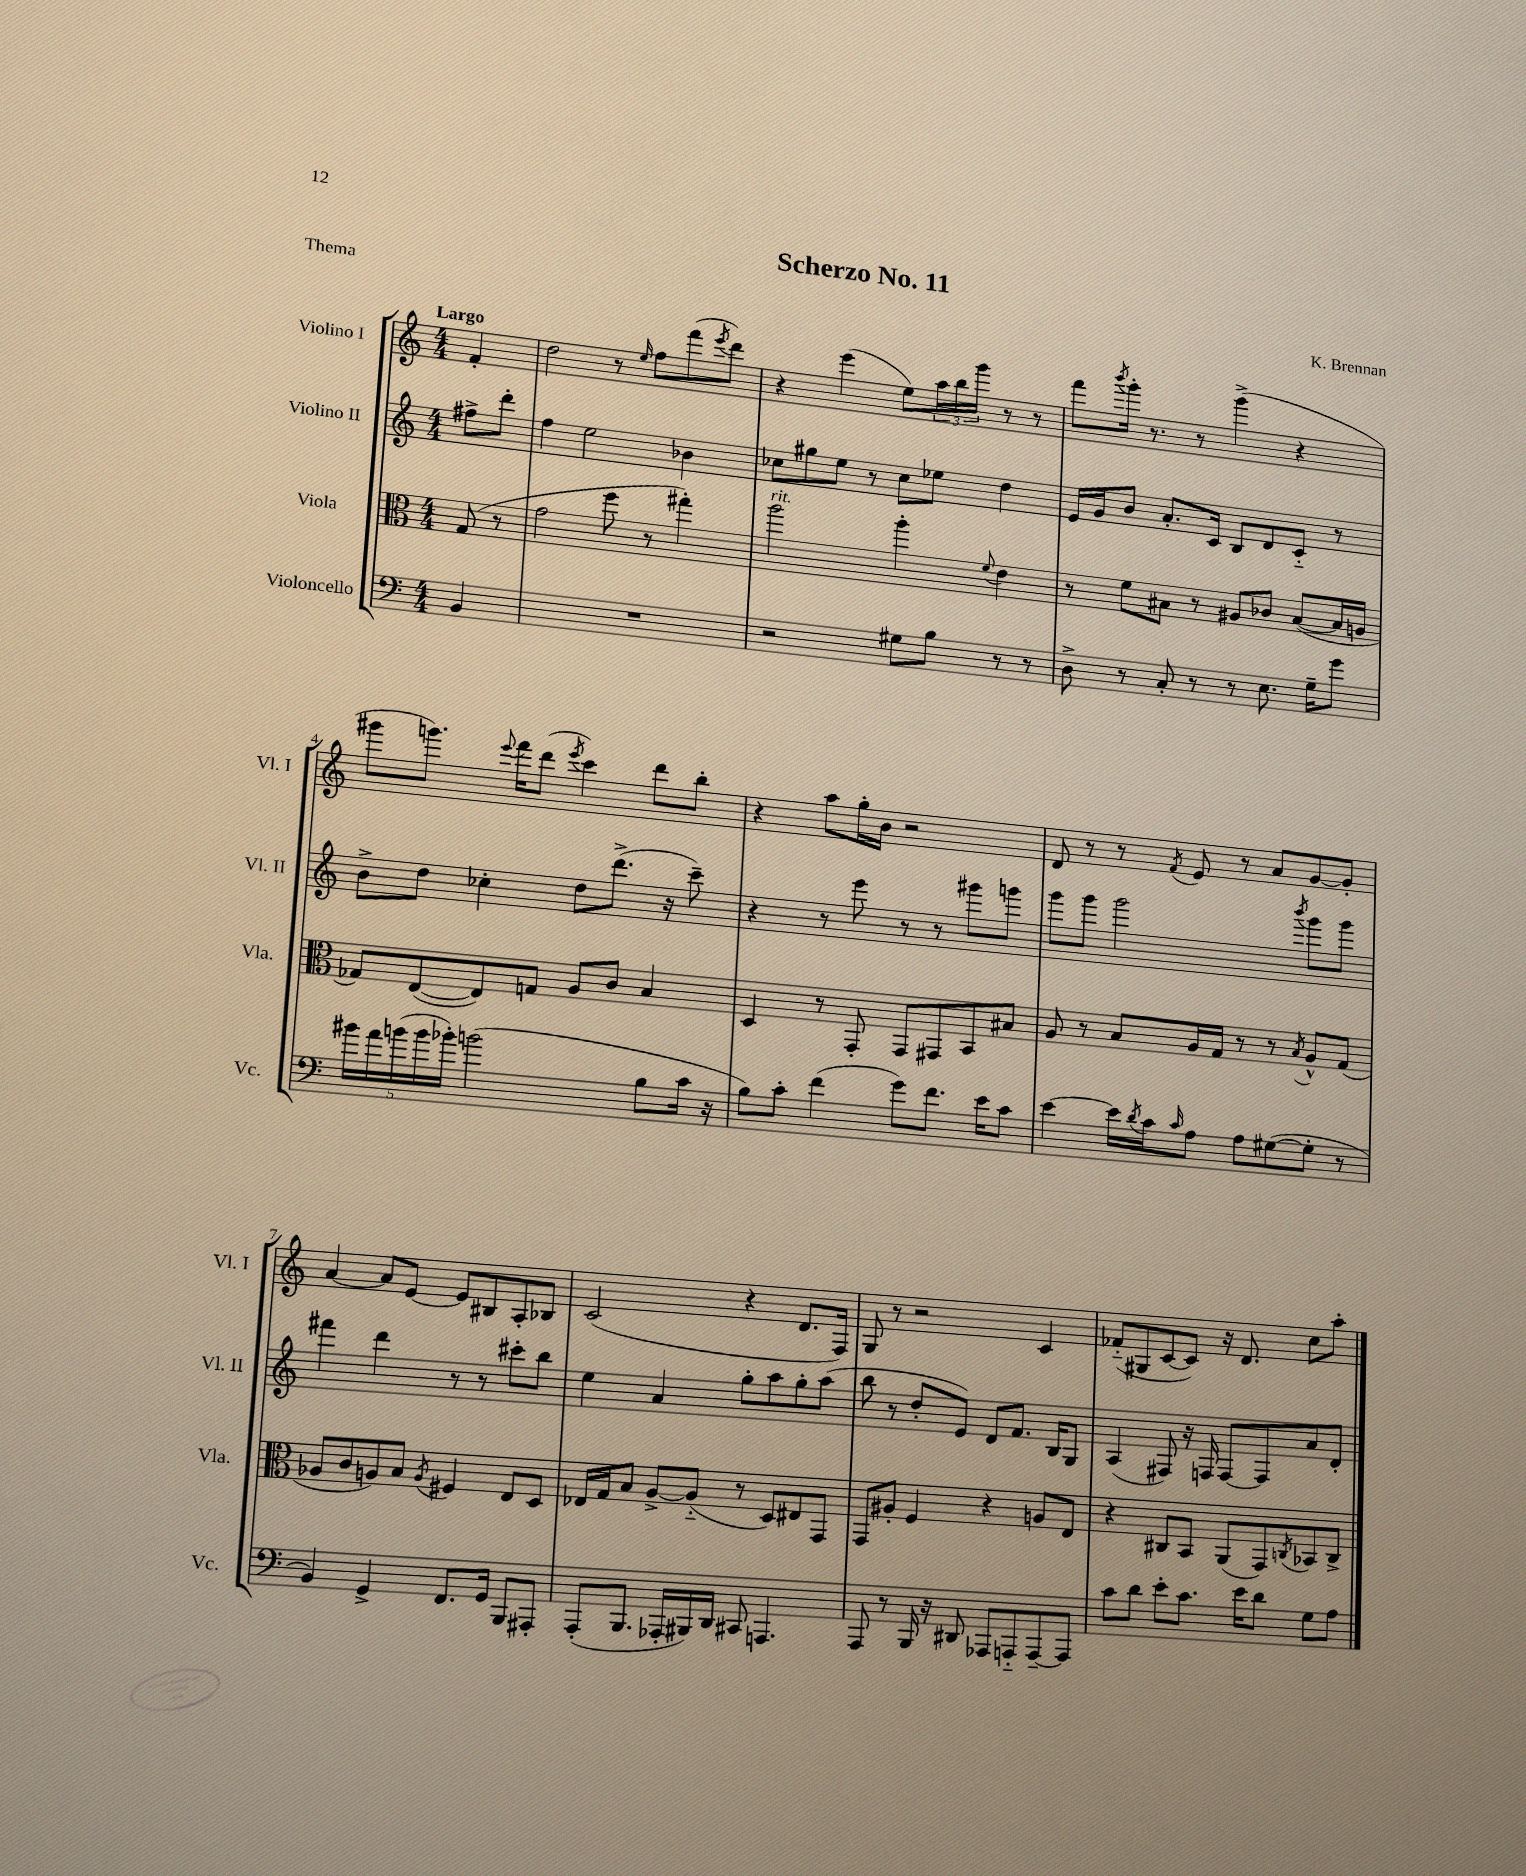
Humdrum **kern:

**kern	**kern	**kern	**kern
*staff4	*staff3	*staff2	*staff1
*clefF4	*clefC3	*clefG2	*clefG2
*k[]	*k[]	*k[]	*k[]
*M4/4	*M4/4	*M4/4	*M4/4
4BB	(8G	8ff#^	4f'
.	8r	8ddd'	.
=	=	=	=
1r	2g	4ff	2dd
.	.	2ee	.
.	8ff	.	8r
.	.	.	16qqee
.	8r	.	8ff
.	4gg#')	4b-	(8fff
.	.	.	8qeee
.	.	.	8ddd)
=	=	=	=
2r	2aa	8cc-	4r
.	.	8gg#	.
.	.	8ee	(4eee
.	.	8r	.
8G#	4aa'	8cc-	8ee)
8B	.	8ee-	24aa
.	.	.	24bb
.	.	.	24ggg
.	8qqf	.	.
8r	4e	4dd	8r
8r	.	.	8r
=	=	=	=
8D^	8r	16e	8fff
.	.	16g	.
.	.	.	8qbbb
8r	8f	8b	16ggg'
.	.	.	8.r
8C'	8B#	8.a'	.
8r	8r	.	8r
.	.	16c	.
8r	8A#	8B	(4ggg^
8.E	8c-	8d	.
.	([8B#	8c'~	4r
16G~	.	.	.
8g	16B#]	8r	.
.	16A	.	.
=	=	=	=
20b#	8G-)	8b^	8ggg#
20a	.	.	.
(20b	.	.	.
.	([8E	8dd	8.ggg)
20b	.	.	.
20b-')	.	.	.
(2b	8E])	4cc-'	.
.	.	.	8qqeee
.	.	.	16fff
.	8G	.	(8ddd
.	.	.	8qeee
.	8A	8dd	4ccc)
.	8c	(8.ddd^	.
8B	4B	.	8ddd
.	.	16r	.
16c	.	8ccc~)	8bb'
16r	.	.	.
=	=	=	=
8B)	4D	4r	4r
8c'	.	.	.
(4f	8r	8r	8aa
.	8GG'	8eee	16gg'
.	.	.	16b
8g)	8GG	8r	2r
8.f	8GG#	8r	.
.	8BB	8ggg#	.
16e	.	.	.
8c	8B#	8ggg	.
=	=	=	=
[4e	8A	8ggg	8d
.	8r	8ggg	8r
16e]	8B	2ggg	8r
8qd	.	.	.
16c	.	.	.
16qqc	.	.	8qf
8A	16A	.	8e
.	16G	.	.
8A	8r	.	8r
([8G#	8r	.	8a
.	8qB	8qbbb	.
8G#']	8A^^	8ggg	[8g
8r	(8G	8ggg	8g']
=	=	=	=
4BB)	8A-	4fff#	[4a
.	8c	.	.
4GG^	8A)	4ddd	8a]
.	8B	.	[8e
.	8qA	.	.
8.FF	4F#	8r	8e]
.	.	8r	8B#
16GG	.	.	.
8BBB	8E	8ccc#'	8A'
8AAA#'	8D	8bb	8B-
=	=	=	=
(8AAA'	16E-	4ee	(2c
.	16G	.	.
8.BBB	8B	.	.
.	[8A^	4a	.
16AAA-'	.	.	.
16BBB#)	(8A'~]	.	.
16DD	.	.	.
8CC#	8r	8gg'	4r
4.AAA	8D)	8aa	.
.	8E#	8gg'	8.d
.	8GG	(8aa	.
.	.	.	16F)
=	=	=	=
8AAA	8GG	8bb	8G
8r	8A#'	8r	8r
16BBB	4F	8dd'	2r
16r	.	.	.
8DD#	.	8e)	.
8AAA-	4r	8d	.
8AAA'~	.	8.f	.
[8AAA~	8A	.	4c
.	.	16B	.
8AAA]	8E	8G	.
=	=	=	=
8c	4r	(4A	(8f-'~
8d	.	.	8G#
8e'	8C#	8F#)	[8c
8.c	8BB	16r	8c])
.	.	16F	.
.	(8AA	[8F	16r
16e	.	.	8.d
8d	8GG)	8F]	.
.	8qC	.	.
8G	8BB-	8a	8cc
8A	8C^	8d'	8aa'
==	==	==	==
*-	*-	*-	*-
